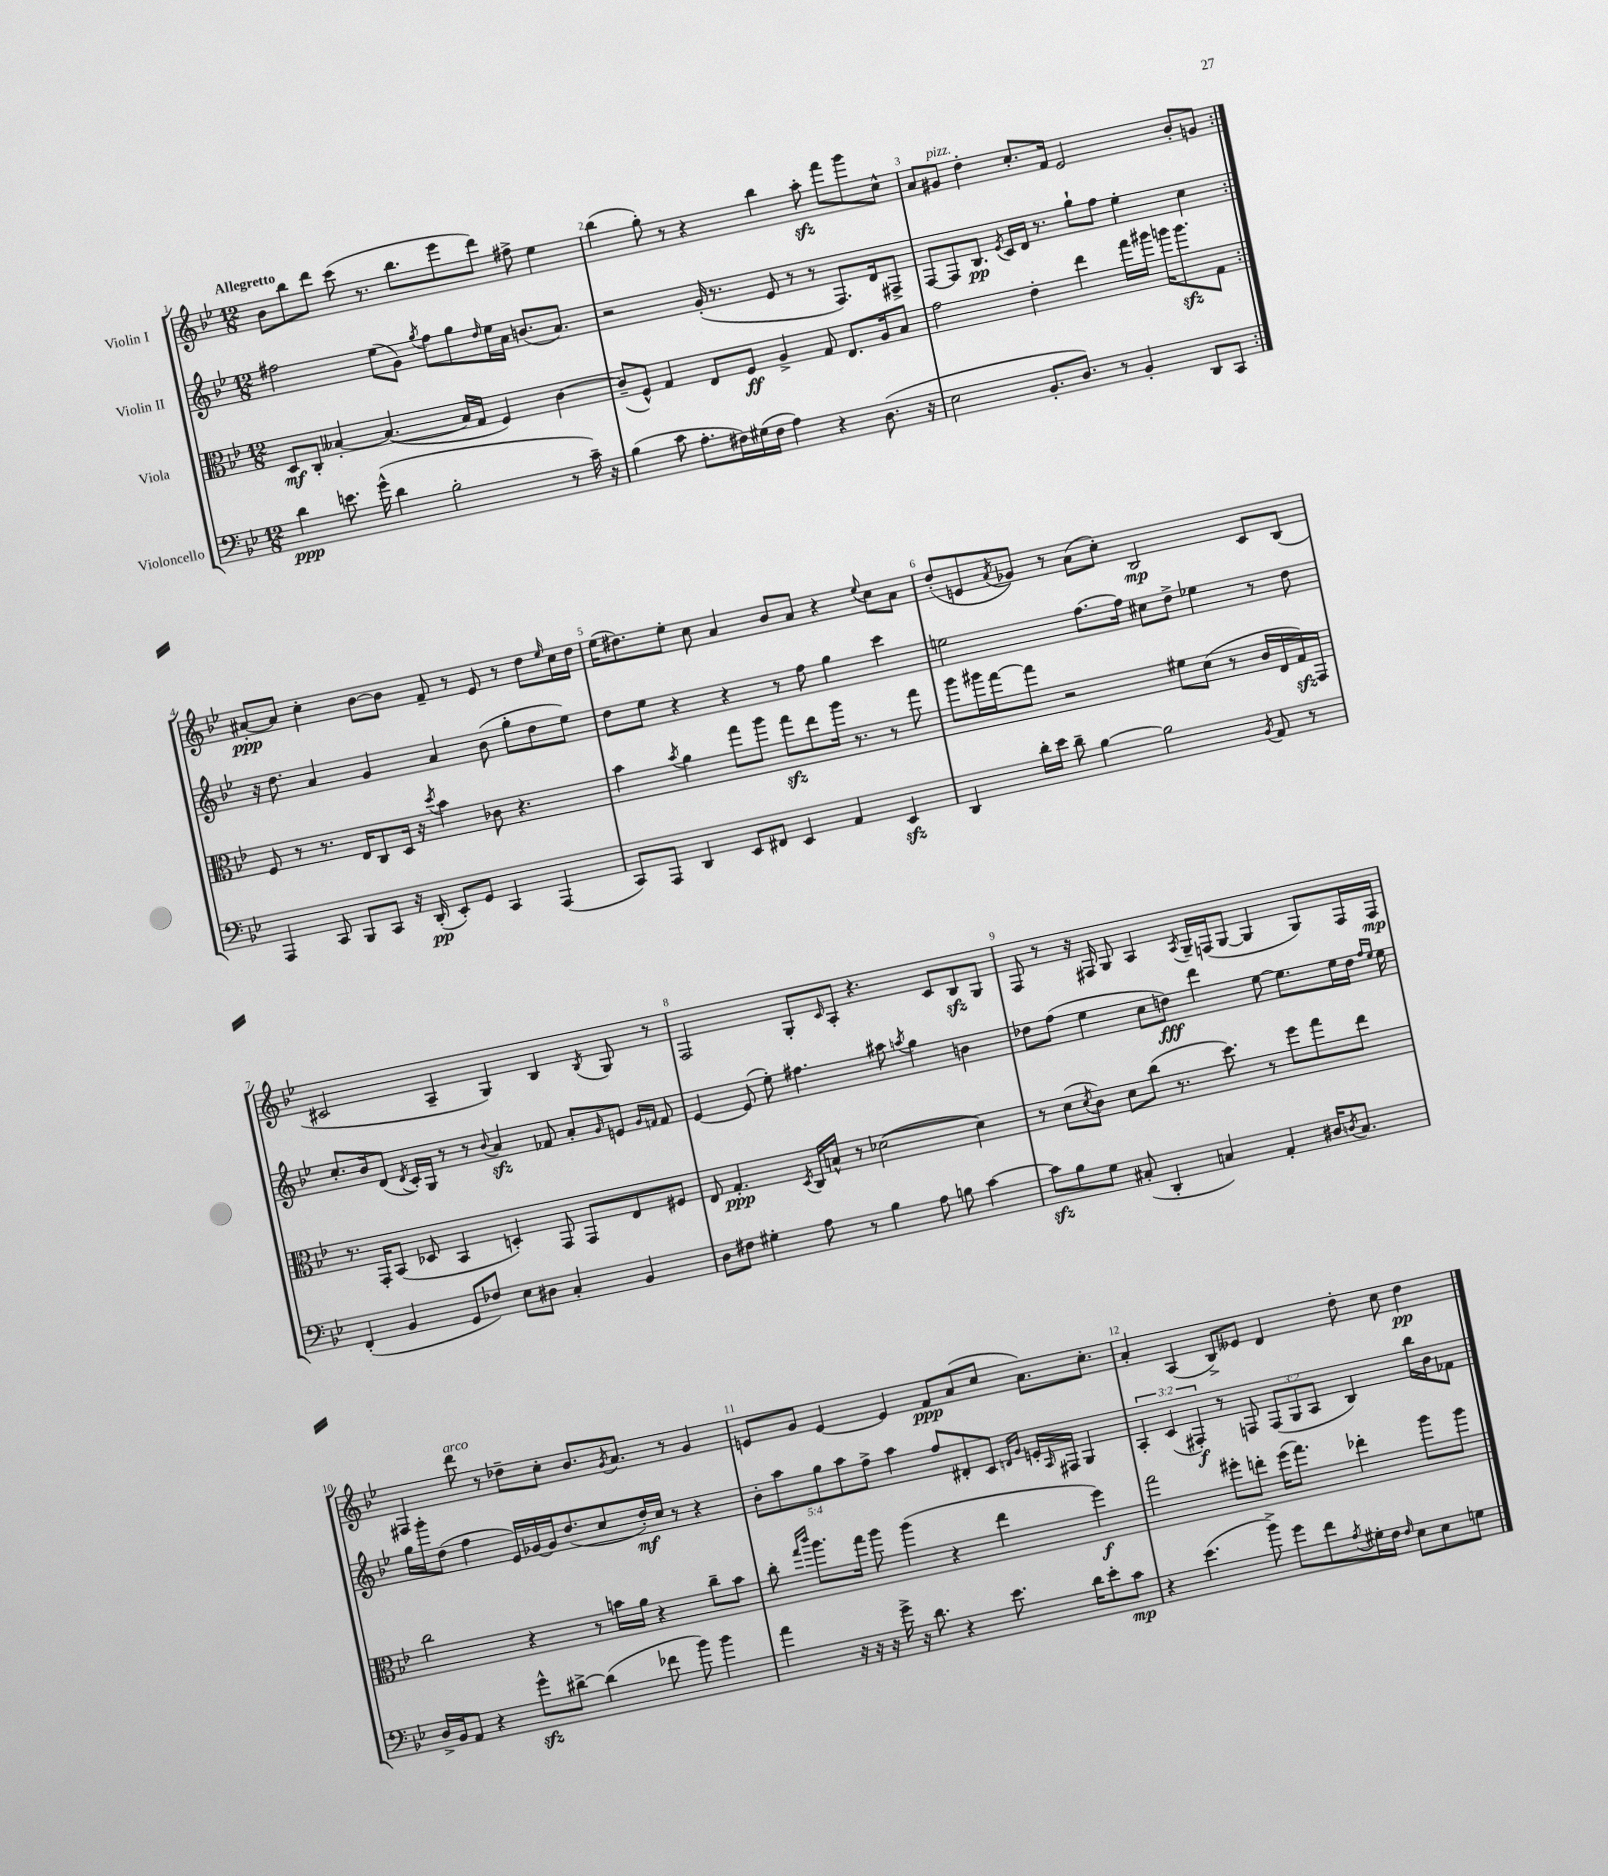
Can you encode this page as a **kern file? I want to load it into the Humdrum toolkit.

**kern	**kern	**kern	**kern
*staff4	*staff3	*staff2	*staff1
*clefF4	*clefC3	*clefG2	*clefG2
*k[b-e-]	*k[b-e-]	*k[b-e-]	*k[b-e-]
*M12/8	*M12/8	*M12/8	*M12/8
4d\	8D/L	2ff#\	8b-\L
.	8C'/J	.	8bb-\
8.e\	[4B--'/	.	8ddd\J
.	.	.	(8ccc\
(16g^^\	.	.	.
4d\	(4.B--/_	(8ee-\L	8.r
.	.	8g\J)	.
.	.	.	8.bb-\L
.	.	8qgg/	.
2B-'\	.	8ff#\L	.
.	16B--/]LL	8gg\	8eee-\
.	16G/JJ	.	.
.	.	16qqdd/	.
.	4F/)	16ee-\L	8ddd\J)
.	.	16a\JJ	.
.	.	(8.b/L	8ff#^\
8r	[4c\	.	4ee-\
.	.	8.a/J)	.
16c~\)	.	.	.
16r	.	.	.
=	=	=	=
(4B-\	(8c~/]L	2r	(4bb-\
.	8F^^/J)	.	.
8c\	4G/	.	8gg'\)
8.A'\L	.	.	8r
.	8E-/L	(16g'/	4r
16F#\L)	.	8.r	.
(16G#\	8F/J	.	.
16F#\JJ	.	.	.
4A\)	4A^/	8e-/	4bb-\
.	.	8r	.
4r	8G/	8r	8aa'\
.	8.E-/L	8.F/L)	8fff\L
(8.D\	.	.	8ggg\
.	16A/k	16d/k	.
.	8B-/J	8F#^/J	8cc^^\J
16r	.	.	.
=	=	=	=
2E-\	2g\	[8F/L	8a/L
.	.	8F/]	8g#/J
.	.	8.B-/J	4dd'\
.	.	8qe-/	.
.	.	16c/LL	.
8.BB-'/L	4e-'\	16d/JJ	8.cc'/L
.	.	8.r	.
8.D/J)	.	.	16f/Jk
.	4ee-\	8gg`\L	2e-/
8r	.	8ff\J	.
4BB-'/	16gg\LL	4ee-'\	.
.	16aa#\JJ	.	.
.	16aa\LK	.	.
.	8.aa\	.	.
8DD/L	.	4cc\	8b-'/L
8CC/J	8G\J	.	8g/J
=:|!	=:|!	=:|!	=:|!
4AAA/	8F/	16r	[8a#'/L
.	.	8.dd\	.
.	8r	.	8a#/]J
8CC/	8.r	4a/	4cc'\
8BBB-/L	.	.	.
.	16E-/LK	.	.
8CC/J	8C/	4g/	[8b-\L
16r	16D/Jk	.	8b-\]J
(16DD'/	16r	.	.
.	8qdd/	.	.
8EE-'/L)	4b-\	4a/	8f~/
8GG/J	.	.	8r
4CC/	8c-\	(8b-\	8e-/
.	4.r	8gg'\L	8r
(4AAA/	.	8dd\	8dd\L
.	.	.	16qqee-/
.	.	8ee-\J)	16cc\L
.	.	.	16dd\JJ
=	=	=	=
8CC/L)	4b-\	8dd\L	(16ee-\LK
.	.	.	8.dd#\)
8AAA/J	.	8ee-\J	.
.	8qb-/	.	.
4DD/	4a\	4r	8ee-'\J
.	.	.	8cc\
8EE-/L	8gg\L	4r	4a/
8FF#/J	8aa\J	.	.
4EE-/	8gg\L	8r	8b-/L
.	8ee-\	8ff\	8a/J
4AA/	16aa\Jk	4gg\	4r
.	8.r	.	.
.	.	.	8qqee-/
4EE-/	8r	4ccc\	8cc\L
.	8gg\	.	8a\J
=	=	=	=
4DD/	8aa\L	2ee\	(8dd'/L
.	16aa#\L	.	8e/
.	[16gg\J	.	.
.	.	.	8qa/
16d'\LL	8gg\]J	.	8g-/J)
16e-\JJ	.	.	.
8d~\	2r	.	8r
[4B-\	.	[8.ff\L	(8a\L
.	.	.	8cc'\J)
.	.	16ff\]Jk	.
2B-\]	.	8cc#\L	2B-/
.	8f#\L	8dd^\J	.
.	(8d\J	4ee-\	.
.	8r	.	.
8qBB-/	.	.	.
8AA/	16c/LL	8r	8c/L
.	16E-/	.	.
8r	16G/)	8dd\	(8B-/J
.	16GG/JJ	.	.
=	=	=	=
(4FF'/	8.r	8.cc'/L	2c#/
.	16GG'/LK	16b-/k	.
4BB-/	(8BB-/J	(8d/J	.
.	.	8qd/	.
.	8D-/	16c'/LL)	.
.	.	16G/JJ	.
8GG/L	4BB-/	8r	4A~/
8F-/J)	.	8r	.
.	.	8qqb-/	.
8E-\L	4D'/)	4a/	4G/)
8D#\J	.	.	.
4C'/	8GG/	8f-/	4B-/
.	8GG/L	8a'/L	.
.	.	16qqg/	8qB-/
4BB-/	8E-/	8e/J	8G/
.	.	16qqg/LL	.
.	.	16qqf/JJ	.
.	8F#/J	8f/	8r
=	=	=	=
8D\L	8E-/	[4e-/	2F/
8F#\J	4.G'/	.	.
4G#'\	.	(8e-/]	.
.	.	8ee-'\)	.
.	8qD/	.	.
8A\	16C/LL	4.ff#\	8G'/L
.	16B^^/JJ	.	.
.	.	.	16qqc/
8r	8r	.	8A'/J
4B-\	([2d-\	.	4.r
.	.	8aa#\	.
.	.	8qaa/	.
8A\	.	4gg\	.
8B\	.	.	8c/L
[4c\	4d-\])	4b\	8B-/
.	.	.	8G/J
=	=	=	=
8c\]L	8r	8dd-\L	8F/
8B-\	(8d\L	(8ff\J	8r
.	8qd/	.	.
8G\J	8c\J)	4ee-\	16r
.	.	.	16F#/
(8C#'/	8d\L	.	8G/
4DD'/	(8cc\J	8cc\L	4A/
.	8.r	8dd\J)	.
.	.	.	8qA/
4C/)	.	4ddd\	16G~/LL
.	8.dd\)	.	(16F/J
.	.	.	[8G/J
4AA'/	8r	[8ee-\	4G/]
.	8ff\L	8.ee-\]L	.
16D#/LK	8gg\	.	8G/L)
8qD/	.	.	.
8.C/J	.	16ee-\L	.
.	8ee-\J	16dd\JJ	16F/L
.	.	16qqff/LL	.
.	.	16qqee-/JJ	.
.	.	16ee-\	16F/JJ
=	=	=	=
16D^/LL	2cc\	16gg\LL	4F#/
16BB-/J	.	16ggg'\J	.
8AA/J	.	(8dd\J	.
4r	.	4ff\	8ddd\
.	.	.	8r
8g^^\L	4r	16e-/LL)	8dd-~\L
.	.	[16g-/	.
[8d#^\J	.	16g-/]J	8cc'\J
.	.	(8.dd/	.
(4d#\]	8r	.	8.b-/L
.	16b\LL	8cc/	.
.	.	.	8qg/
.	16a\JJ	.	8.a/J
8f-\	4r	16dd'/L)	.
.	.	16cc/JJ	.
8b-\)	.	8r	8r
4b-\	8cc~\L	4r	4g/
.	8b\J	.	.
=	=	=	=
4a\	8cc'\	10b-'\L	8e/L
.	.	10aa\	.
.	16qqgg/LL	.	.
.	16qqccc/JJ	.	.
.	8.aa\L	.	8g/J
.	.	10gg\	.
16r	.	.	[4e/
.	.	10aa\	.
16r	16gg\Jk	.	.
16r	8aa\	.	.
.	.	10ff^\J	.
16g^\	.	.	.
16r	(4aa\	4aa\	4e/]
8.d\	.	.	.
4r	4r	8ff/L	8f/L
.	.	8d#'/	(8a/
8.e-\	4ee-\	8c/J	8cc/J
.	.	16qqd/LL	.
.	.	16qqg/JJ	.
.	.	16e'/LL	8.a\L)
.	.	16qqA/	.
16d\LK	.	16F#/JJ	.
8e-'\	4ff\)	4G/	.
.	.	.	8.cc'\J
8c\J	.	.	.
=	=	=	=
4r	2gg\	6A'/	4a'/
.	.	(6c/	.
(4.e-\	.	.	(4A/
.	.	6F#'/)	.
.	8ff#'\L	8r	8B-^/L)
8b-^\)	8ee'\J	8F/	8e--/J
8g\L	(16ff#\LK	(12F/L	4d/
.	8.gg\J)	.	.
.	.	12G/	.
8f\	.	.	.
.	.	12A/J	.
8qA/	.	.	.
16G#'\L	4ee-'\	4B-/)	8dd'\
16F\JJ	.	.	.
16qqF/	.	.	.
8E-\L	.	.	8cc\
8E-\	8aa\L	16bb-\LL	4dd\
.	.	16b-\J	.
8G\J	8aa\J	8f-\J	.
==	==	==	==
*-	*-	*-	*-
